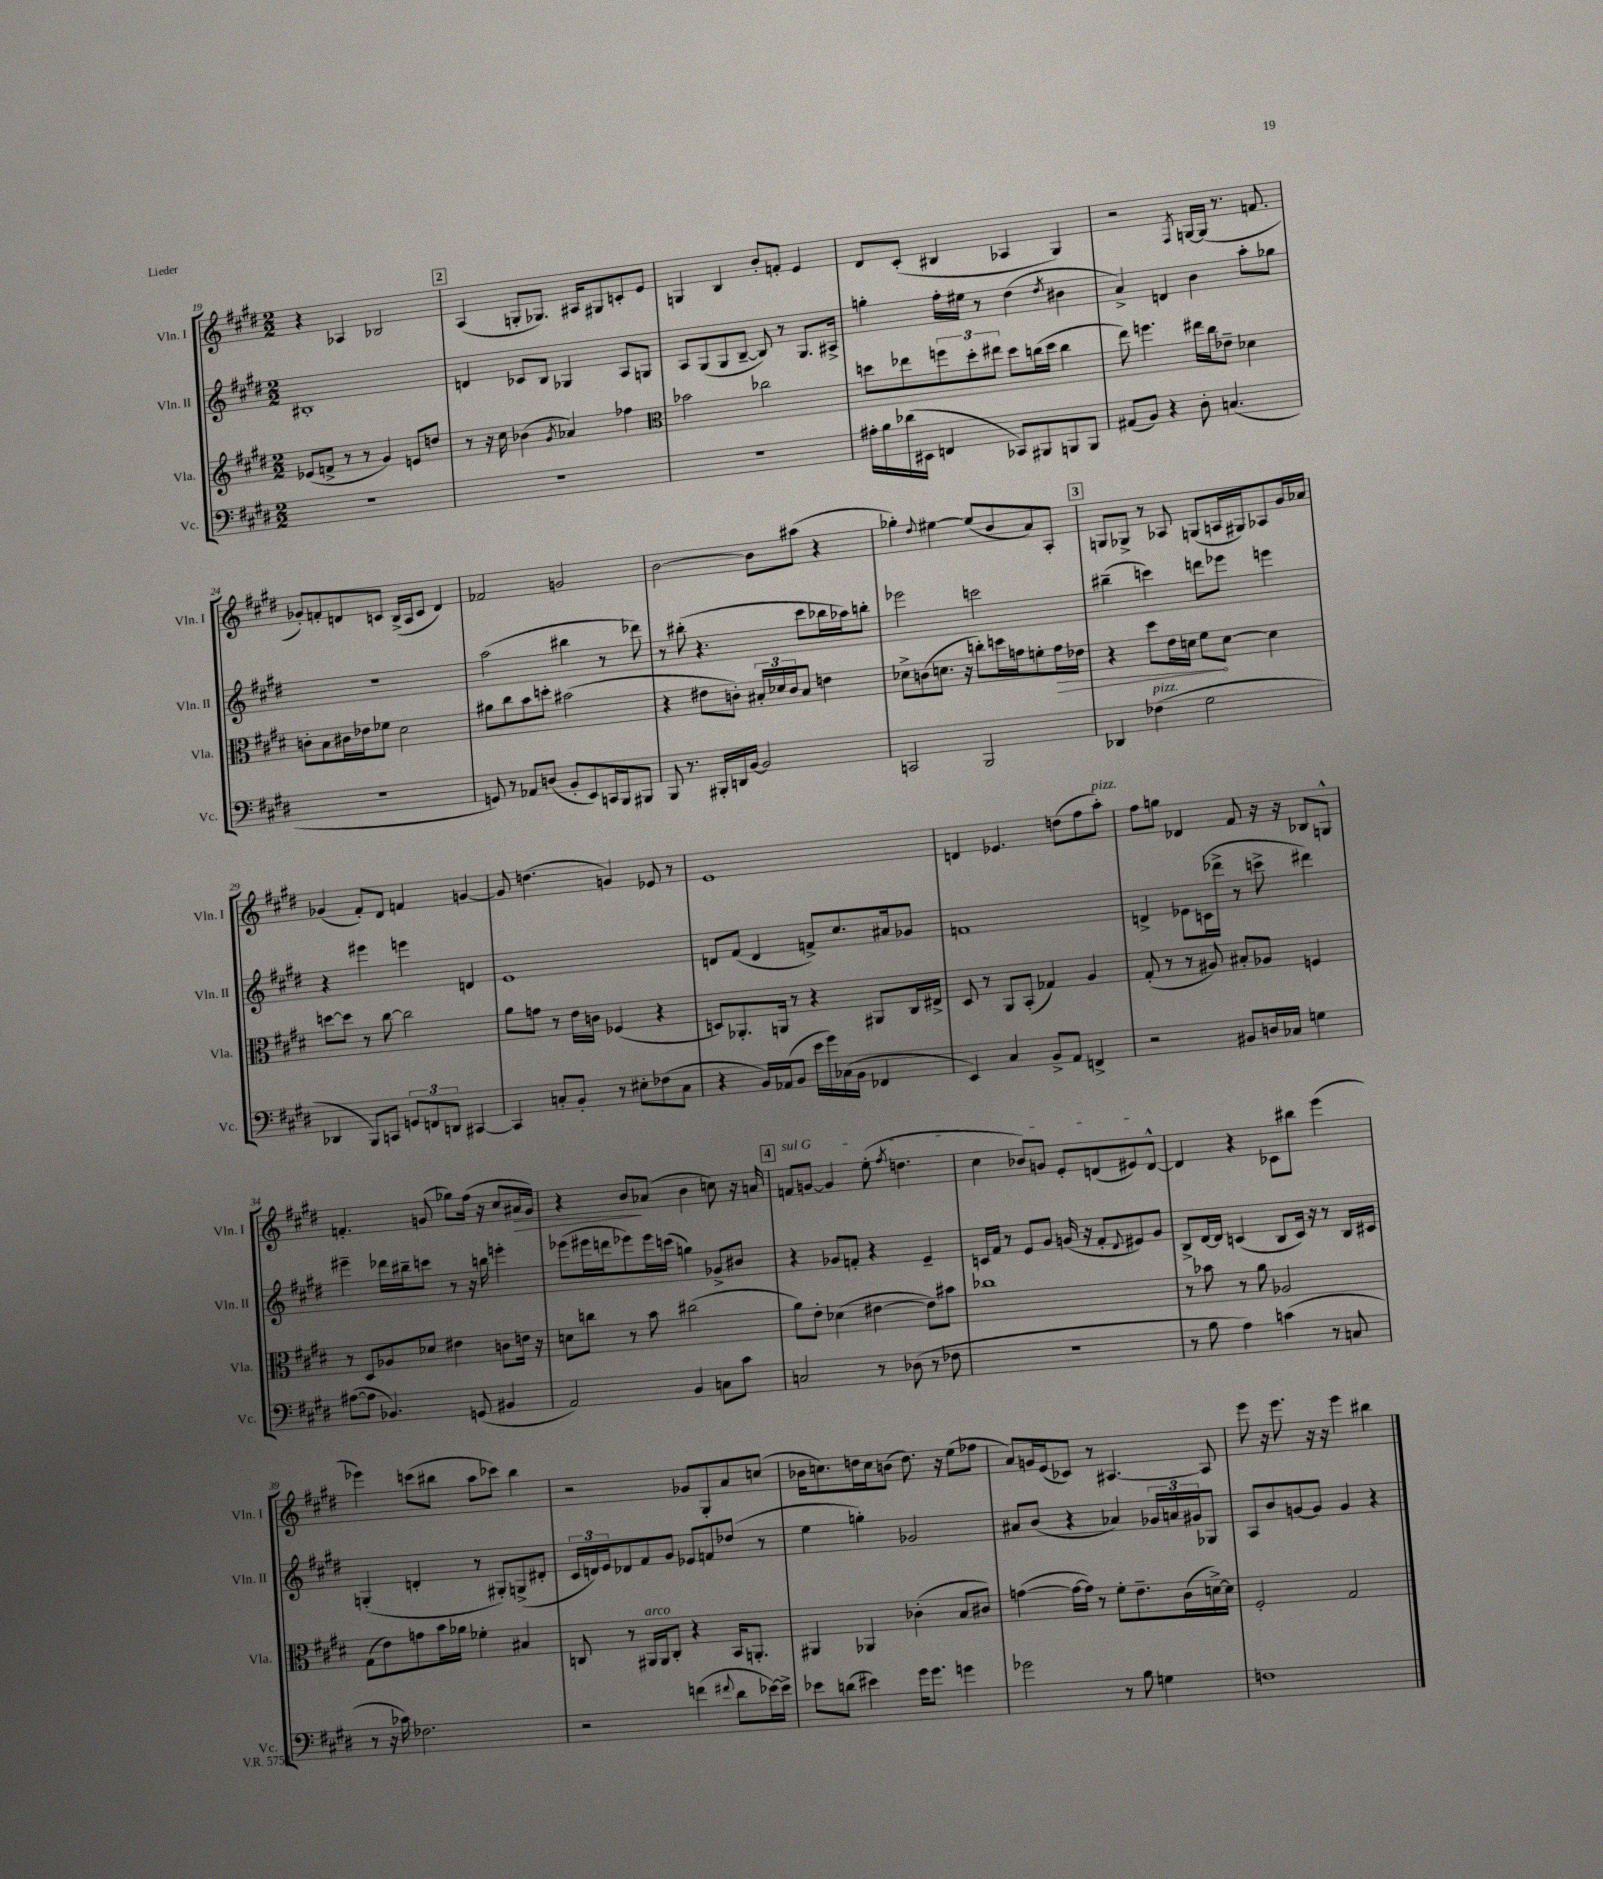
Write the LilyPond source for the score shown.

<<
\new StaffGroup <<
\new Staff = "s0" \with { instrumentName = "Vln. I" shortInstrumentName = "Vln. I" } {
    \clef treble \key e \major \numericTimeSignature \time 2/2
    r4 aes4 bes2 |
    \mark \markup { \box "2" } a4( g8-. ges8.) ais16 gis8 c'8-. e'8 |
    g4 b4 b'8-. f'8-. e'4 |
    dis'8 cis'8-.( bis4 aes4 gis4) |
    r2 \acciaccatura { fis8 } g16~ g16( r8. f'8. |
    ges'8-.) f'8-. d'8 c'8 b16->( a16 c'8 d'4) |
    fes'2 g'2 |
    b'2~ b'8 ais''8( r4 |
    ges''4-.) \appoggiatura { dis''8 } eis''4~ eis''8( b'8 a'8) a8-. |
    \mark \markup { \box "3" } g8 ges8-> r8 aes8 g8( a16 gis16) aes8 gis'16 aes'16 |
    ges'4( fis'8-.) dis'8 f'4 g'4~ |
    g'8 d''4.( g'4) ees'8 r8 |
    e'1 |
    d'4 ees'4. d''8( fis''8 a''8-.^\markup { \italic "pizz." }) |
    fis''8 g''8 des'4 fis'8 r16 r16 bes8 g8-^ |
    f'4.-. g'8( ges''8) fis''16( r16 cis''8 ais'16\> g'16) |
    r4 b'8\! aes'8( b'4 c''8) r16 a'16 |
    \mark \markup { \box "4" } \once \override TextSpanner.bound-details.left.text = \markup { \italic "sul G" } f'8\startTextSpan g'8~ g'4 e''8-.( \acciaccatura { fis''8 } d''4. |
    cis''4 bes'8) g'8 e'8-. d'8( eis'8) d'8~-^\stopTextSpan |
    d'4 r4 ces'8 bis''8 e'''4( |
    ees'''4) c'''8( bis''8 a''8 ces'''8) bis''4 |
    r2 ges'8 gis8-. a'8 c''8( |
    bes'16 c''8.) d''16 c''16 b'8( d''8.) r16 e''8( fes''8 |
    a'8) g'16 e'16( ces'8) r8 ais4.~ ais8 |
    e'''8 r16 e'''8. r16 r16 e'''4 bis''4 \bar "|." |
}
\new Staff = "s1" \with { instrumentName = "Vln. II" shortInstrumentName = "Vln. II" } {
    \clef treble \key e \major \numericTimeSignature \time 2/2
    bis1-. |
    \mark \markup { \box "2" } d'4 ces'8 b8 ges4 a8 g8 |
    a8 gis8( gis8 b8~-- b8) r8 gis8. ais16-> |
    g''4-. fis''16-. eis''16 r8 dis''4( \acciaccatura { dis''8 } bis'4 |
    a'4->) d'4 b'4 a''8-. ges''8 |
    r1 |
    a''2( bis''4 r8 des'''8) |
    r8 bis''8-.( r4. cis'''8 bes''16 aes''16) b''8-. |
    ees'''2 c'''2 |
    \mark \markup { \box "3" } bis''4--( c'''4) d'''8 ees'''8 e'''4 |
    r4 eis'''4 e'''4 d'4 |
    e'1 |
    d'8 fis'8( d'4 f'8->) cis''8. ais'16 ges'8 |
    f'1 |
    d'4-> ees'8 c'16( des'''16-> r8 c'''8-> dis'''4) |
    eis'''4-- des'''16 bis''16-- c'''8 r8 r16 b''16 e'''4-. |
    ees'''8( eis'''16 d'''16 ees'''8) ees'''16 c'''16( g''4) ges'8-> bis'8 |
    \mark \markup { \box "4" } r4 ges'8 f'8-. r4 e'4-- |
    c'16 fis'16 r8 e'8 gis'8 g'16( r16 fis'8-. \appoggiatura { dis'8 } eis'8) g'8 |
    b8-> dis'16~ dis'16 c'4( b8 c'16) r16 r8 b16 cis'16 |
    g4-.( d'4-. r8 gis8-.) g8->( dis'8-. |
    \tuplet 3/2 { cis'16 d'16) e'16 } des'8 fis'8 gis'8 ees'8 f'8 des''8( r8 |
    e''4 g''4-.) ges'2 |
    ais'8 b'8( r4 aes'4) \tuplet 3/2 { ges'16 a'16 gis'16 } ges8 |
    a8 b'8 g'8~ g'8 g'4 r4 \bar "|." |
}
\new Staff = "s2" \with { instrumentName = "Vla." shortInstrumentName = "Vla." } {
    \clef treble \key e \major \numericTimeSignature \time 2/2
    ees'8( f'8-> r8 r8 gis'4) e'8 d''8 |
    \mark \markup { \box "2" } r8 r16 cis''16 bes'4( \acciaccatura { gis'8 } aes'4) fes''4 |
    \clef alto bes'2 ces''2 |
    d''8 ees''8 \tuplet 3/2 { f''8 d''8-. eis''8 } d''8 c''16( d''16 c''4 |
    e''8) f''4. eis''16 cis''16 ees'8-- des'4 |
    c'8-. b8 cis'16 ees'16 fes'8 dis'2 |
    ais'8 cis''8 b'8 d''8-. bis'2( |
    r4 eis'8 c'8-.) \tuplet 3/2 { bis16-. des'16 c'16 } bis8 e'4 |
    des'8-> c'8( d'8. r16 c''8-.) d''16 g'16 f'8-. \once \override Hairpin.circled-tip = ##t g'16\> ees'16 |
    \mark \markup { \box "3" } r4 dis''8 e'16 d'16 fis'8\! d'8~ d'4 |
    d''8~ d''8 r8 cis''8~ cis''2 |
    a'8 g'8 r8 e'16 c'16 fes4( r4 |
    d8) aes,8.-. a,16 r8 r4 ais,8 cis16 eis16-> |
    dis8 r8 a,8 b,8-.( ges4) a4 |
    gis8-.( r8 r8 ais8) bis8-. aes8 f4 |
    r8 dis8 aes8 des'8 eis'4 c'8 e'16 r16 |
    d'8 c''8 r8 b'8 cis''2( |
    \mark \markup { \box "4" } a'8) e'8-. des'4( eis'4~ eis'8) bis'8 |
    ces''1 |
    r8 bes'8 r8 a'8 aes2 |
    gis8( e'8) g'8 b'16 aes'16 fes'4-. bis4 |
    c8 r8 ais,16^\markup { \italic "arco" } ais,16 c8-. r4 b,16 a,8.-. |
    ais,4 aes,4 ces'4-.( b8 cis'8) |
    g'4~( g'16~ g'16) r8 fis'8-. e'8.-- cis'16( d'16~->) d'16 |
    fis2-. gis2 \bar "|." |
}
\new Staff = "s3" \with { instrumentName = "Vc." shortInstrumentName = "Vc." } {
    \clef bass \key e \major \numericTimeSignature \time 2/2
    R1 |
    \mark \markup { \box "2" } R1 |
    R1 |
    ais16-. b16 des'16( eis,16 f,4 ces,8) bis,,8 b,,8 b,,8 |
    ais,8( b,8) r4 dis8-. c4.( |
    R1 |
    g,8) r8 aes,8 d8( b,8-. e,8) c,16 b,,16 bis,,8 |
    b,,8 r8. bis,,16-. d,16 b,16~ b,2 |
    c,2 b,,2 |
    \mark \markup { \box "3" } des,4 fes4^\markup { \italic "pizz." }( gis2 |
    des,4 b,,8) c,8 \tuplet 3/2 { g,8 f,8 d,8 } cis,4~ |
    cis,4 c8-. b,8-. r8 eis8-. fes8( c8 |
    r4 b,16) aes,16( b,8 e'16 gis'16) ces16( b,16 fes,4 |
    e,4) cis4 b,8-> a,8 f,4-> |
    r2 bis,8 d16 ces16 g4 |
    ais8~( ais8 bes,4.) g,8( bis,4 |
    a,2) b,4 c8 cis'8 |
    \mark \markup { \box "4" } c2 r8 des8( r8 fes8 |
    r1 |
    r8 b8 a4) c'4( r8 c8 |
    r8 r16 ces'16) fes2. |
    r2 f'4( \appoggiatura { fis'8 } dis'8 ees'16~) ees'16-> |
    ees'8 d'8( eis'4) gis'16 gis'8. g'4 |
    ges'2 r8 b8 g4 |
    f1 \bar "|." |
}
>>
>>
\layout { \context { \Score currentBarNumber = #19 } }
